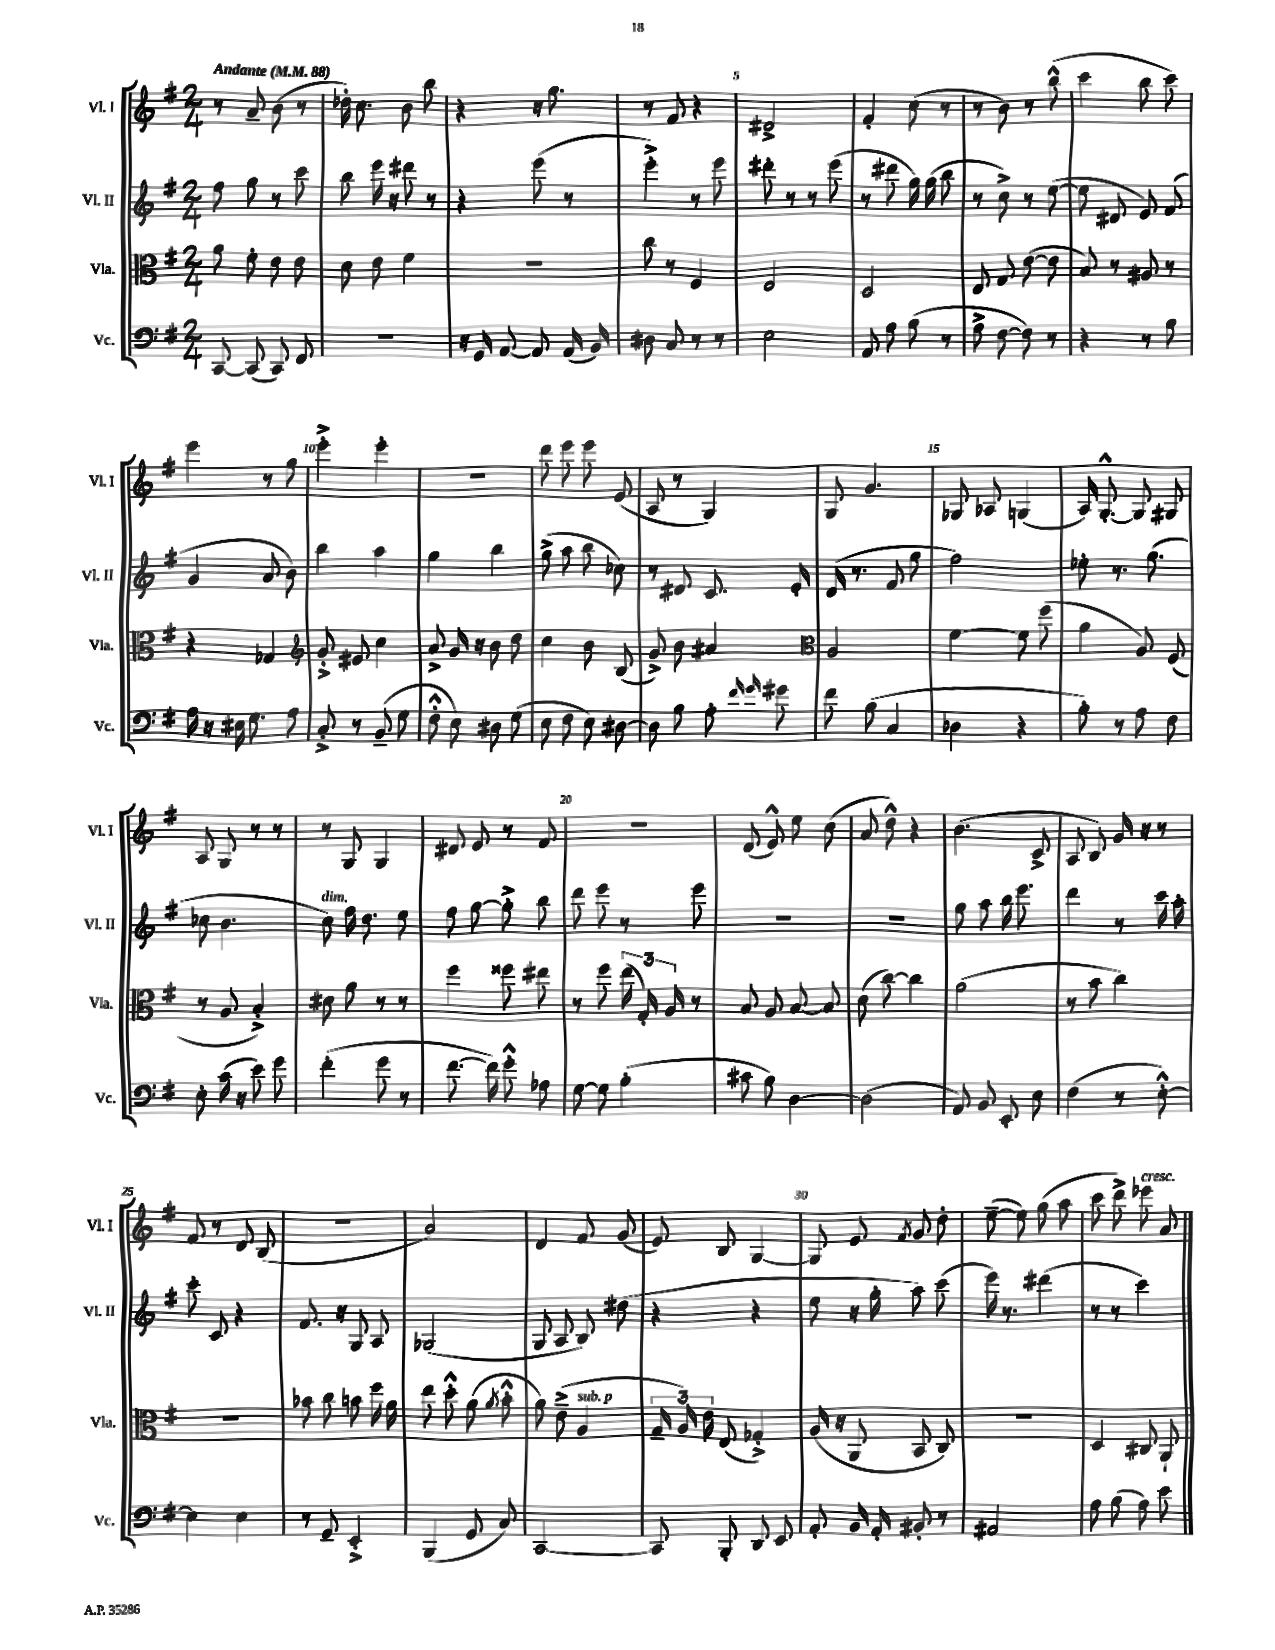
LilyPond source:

<<
\new StaffGroup <<
\new Staff = "s0" \with { instrumentName = "Vl. I" shortInstrumentName = "Vl. I" } {
    \clef treble \key g \major \numericTimeSignature \time 2/4 \tempo "Andante" 4 = 88
    \autoBeamOff r8 a'8-- b'8( r8 |
    des''16-.) c''8. b'8 b''8 |
    r4 r16 g''8. |
    r8 fis'8 r4 |
    dis'2-> |
    fis'4-. c''8( r8 |
    r8 b'8) r8 b''8-^( |
    c'''4 b''8 c'''8) |
    e'''4 r8 g''8 |
    e'''4-.-> e'''4-. |
    R2 |
    d'''8 e'''8 e'''8 e'8( |
    a8 r8 g4) |
    g8 g'4. |
    ges8 aes8 g4( |
    a16) g8.~-.-^ g8 gis8 |
    a8 g8 r8 r8 |
    r8 g8 g4 |
    dis'8 e'8 r8 fis'8 |
    r2 |
    d'8( e'8-^) e''8 c''8( |
    a'8 d''8-^) r4 |
    b'4.( c'8-> |
    a8 b8) g'16 r16 r8 |
    fis'8 r8 d'8 b8( |
    r2 |
    a'2) |
    d'4 fis'8 g'8( |
    e'8) b8 g4~ |
    g8 e'8 \acciaccatura { fis'8 } g'8 d''8-. |
    e''8~--( e''8) g''8( a''8 |
    c'''8 d'''8->) ees'''8^\markup { \italic "cresc." } a'8 \bar "|." |
}
\new Staff = "s1" \with { instrumentName = "Vl. II" shortInstrumentName = "Vl. II" } {
    \clef treble \key g \major \numericTimeSignature \time 2/4
    \autoBeamOff fis''8 g''8 r8 c'''8 |
    b''8 e'''16 r16 dis'''8 r8 |
    r4 e'''8( r8 |
    e'''4-.->) r8 e'''8 |
    dis'''8-. r8 r8 e'''8( |
    r8 dis'''8 g''16) g''16( b''8 |
    r8 c''8->) r8 e''8~( |
    e''8 dis'8 e'8) fis'8( |
    g'4 a'8 b'8) |
    b''4 a''4 |
    g''4 b''4 |
    g''8->( a''8 b''8 ces''8) |
    r8 dis'8 c'8. e'16-. |
    d'16( r8. fis'8 g''8 |
    fis''2) |
    ees''8-. r8. g''8.( |
    ces''8 b'4. |
    c''8^\markup { \italic "dim." }) fis''16 d''8. e''8 |
    fis''8 g''8~ g''8-.-> b''8 |
    d'''8 e'''8 r8 e'''8 |
    r2 |
    r2 |
    g''8 a''8 b''16 e'''8. |
    d'''4 r8 c'''16 a''16-. |
    c'''8-. c'8 r4 |
    fis'8. r16 g8 a8 |
    ges2( |
    g8 a8 b8) dis''8( |
    r4 r4 |
    e''8 r16 g''16-. a''8) c'''8( |
    e'''16) r8. dis'''4( |
    r8 r8 c'''4) \bar "|." |
}
\new Staff = "s2" \with { instrumentName = "Vla." shortInstrumentName = "Vla." } {
    \clef alto \key g \major \numericTimeSignature \time 2/4
    \autoBeamOff a'8 fis'8-. e'8 e'8 |
    d'8 e'8 fis'4 |
    R2 |
    c''8 r8 fis4 |
    e2 |
    d2 |
    e8 g8 e'8~( e'8 |
    b8) r8 ais8 r8 |
    r4 ges4 |
    \clef treble g'8-.-> eis'8 c''4 |
    a'8-> g'16 r16 b'8 d''8 |
    c''4 b'8 b8( |
    g'8->) b'8 ais'4 |
    \clef alto a2 |
    fis'4~ fis'8 fis''8( |
    a'4 a8) fis8( |
    r8 a8 b4-.->) |
    dis'8 a'8 r8 r8 |
    fis''4 fisis''8 eis''8 |
    r8 fis''8 \tuplet 3/2 { e''16( g16-.) a16 } r8 |
    b8 a8 b8~ b8 |
    d'8( c''8~) c''4 |
    a'2( |
    r8 b'8 c''4) |
    r2 |
    bes'8 c''8 b'8 fis''16 a'16 |
    e''8 d''8-.-^ a'8( \acciaccatura { a'8 } b'8-.-^ |
    a'8) e'8--->( a4^\markup { \italic "sub. p" } |
    \tuplet 3/2 { g16-- a16) e'16 } e8( ges4-.->) |
    a16( r16 a,8 b,8 c8) |
    r2 |
    d4 cis8 a,8-! \bar "|." |
}
\new Staff = "s3" \with { instrumentName = "Vc." shortInstrumentName = "Vc." } {
    \clef bass \key g \major \numericTimeSignature \time 2/4
    \autoBeamOff c,8~ c,8( c,8) fis,8 |
    R2 |
    r16 g,16 a,8~ a,8 a,16( b,16) |
    dis8 c8 r8 r8 |
    e2 |
    a,8 a8 b8( r8 |
    a8-> fis8~ fis8) r8 |
    r4 r8 b8 |
    a16 r16 eis16 g8. a8 |
    c8-.-> r8 b,8--( g8 |
    fis8-.-^ e8) dis8 g8( |
    e8 fis8 e8) dis8~ |
    dis8 b8 a8-. \grace { fis'16 g'16 } gis'8 |
    fis'8 b8( c4 |
    des4 r4 |
    b8-.) r8 a8 fis8 |
    e8-. c'16( r16 e'8) g'8 |
    fis'4-.( g'8 r8 |
    fis'8.~ fis'16) g'8-.-^ aes8 |
    g8~ g8 b4-.( |
    cis'8 b8) d4~ |
    d2( |
    a,8) b,8 e,8-. e8 |
    fis4( r8 e8~-.-^) |
    e4 e4 |
    r8 g,8-- e,4-.-> |
    b,,4( g,8 c8) |
    c,2~ |
    c,8 b,,8-. d,8 e,8 |
    a,8-. b,16 a,16-. bis,8-. r8 |
    ais,2 |
    a8 b8( a8) e'8 \bar "|." |
}
>>
>>
\layout { \context { \Score \override BarNumber.break-visibility = ##(#f #t #t) barNumberVisibility = #(every-nth-bar-number-visible 5) } }
